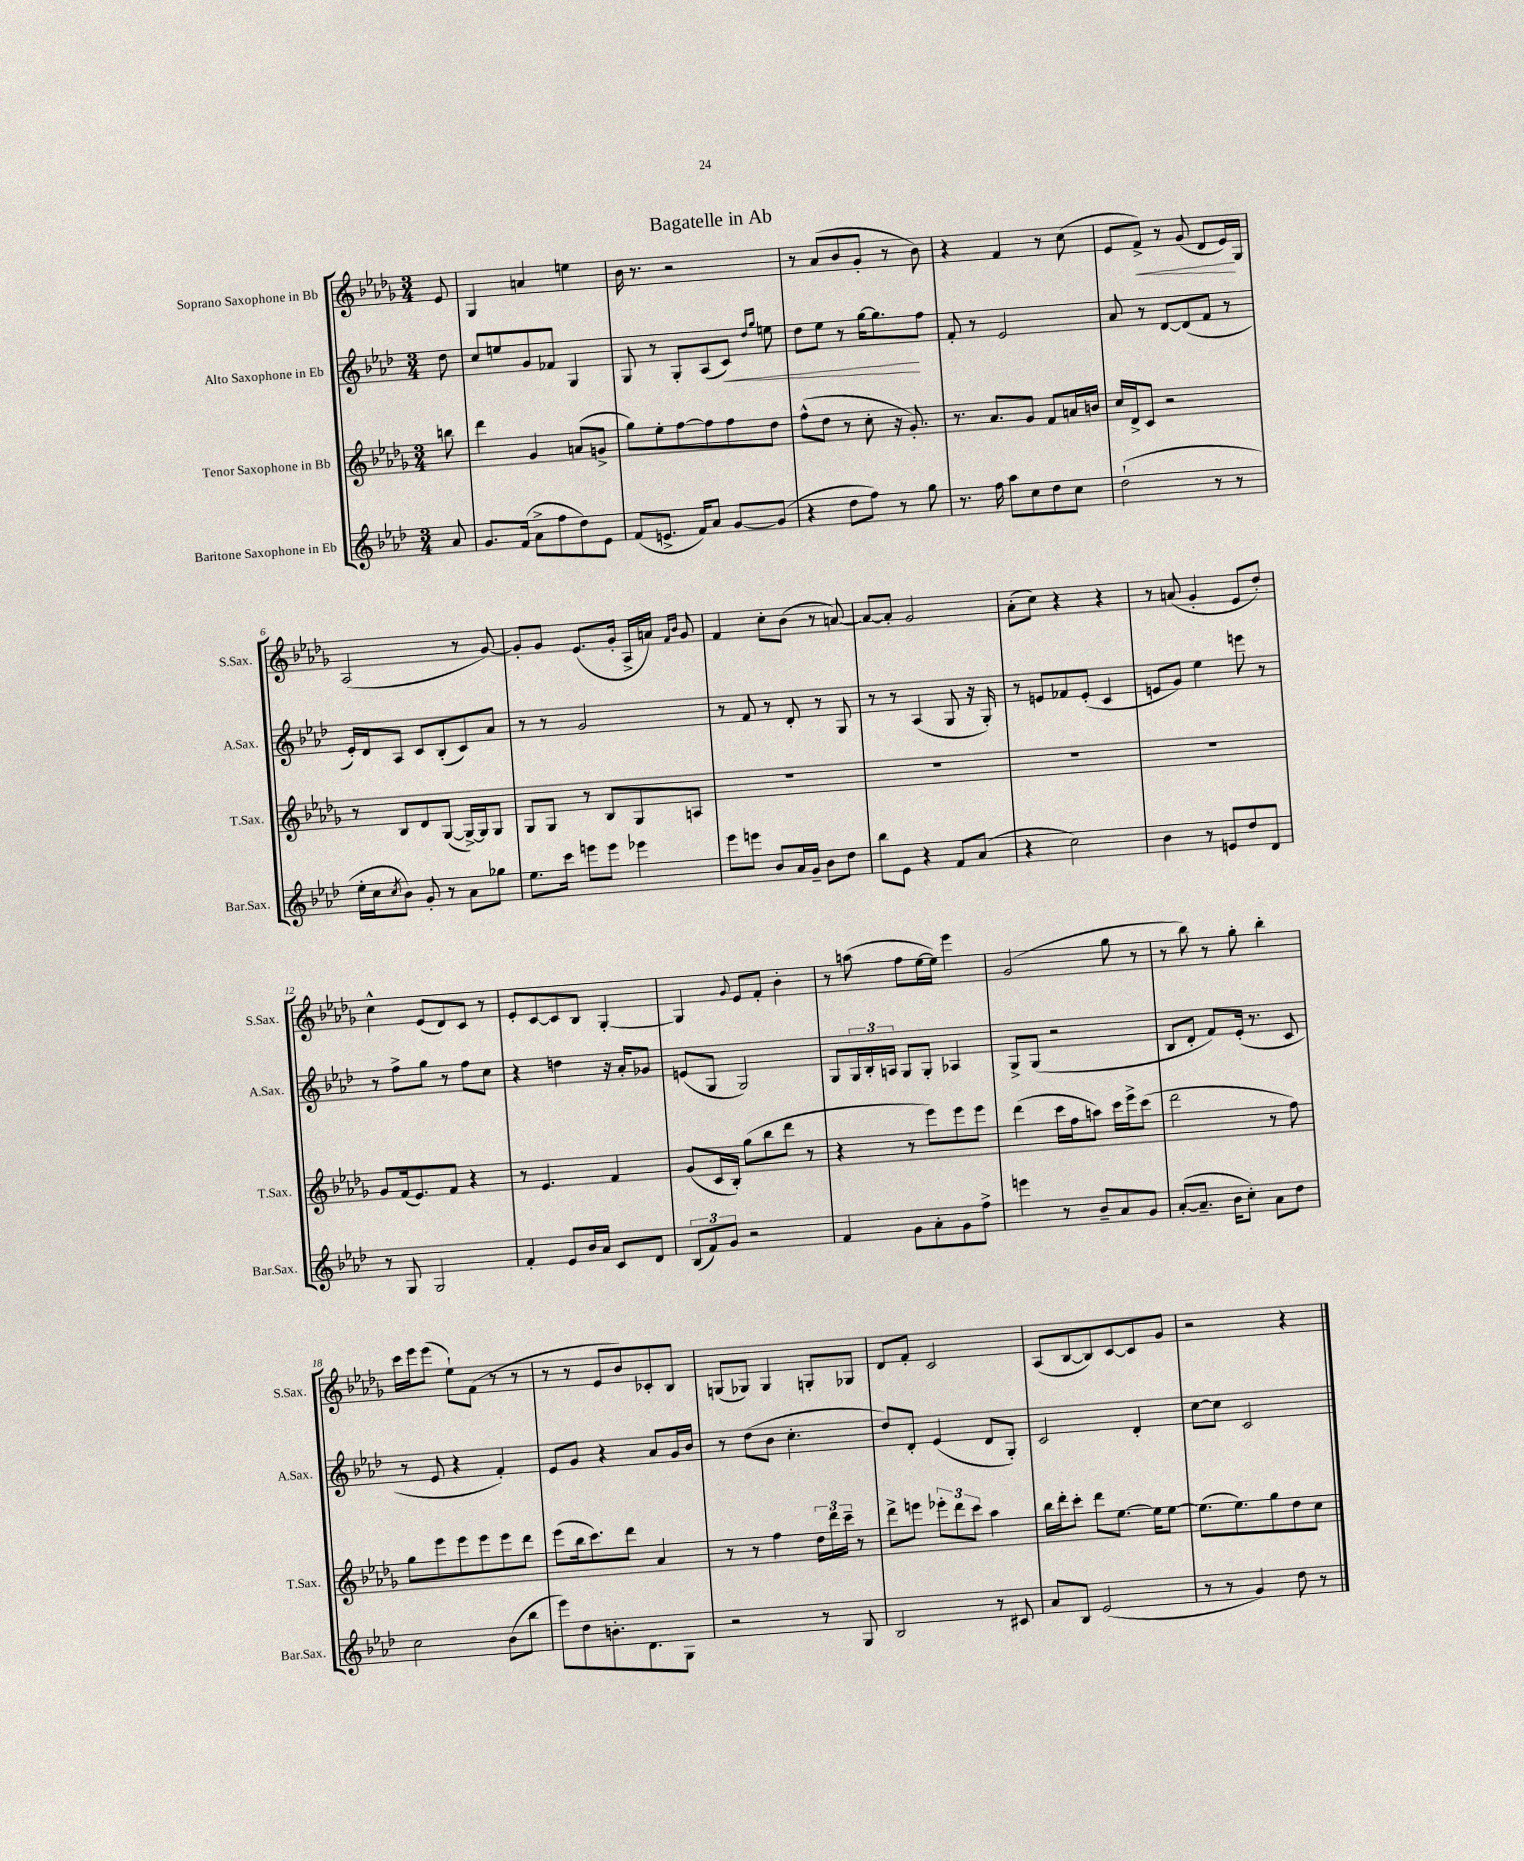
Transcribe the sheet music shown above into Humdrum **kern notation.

**kern	**kern	**kern	**dynam	**kern	**dynam
*part4	*part3	*part2	*part2	*part1	*part1
*staff4	*staff3	*staff2	*staff2	*staff1	*staff1
*I"Baritone Saxophone in Eb	*I"Tenor Saxophone in Bb	*I"Alto Saxophone in Eb	*	*I"Soprano Saxophone in Bb	*
*I'Bar.Sax.	*I'T.Sax.	*I'A.Sax.	*	*I'S.Sax.	*
*clefG2	*clefG2	*clefG2	*	*clefG2	*
*k[b-e-a-d-]	*k[b-e-a-d-g-]	*k[b-e-a-d-]	*	*k[b-e-a-d-g-]	*
*M3/4	*M3/4	*M3/4	*	*M3/4	*
=	=	=	=	=	=
8a-/	8bbn\	8dd-\	.	8e-/	.
=1	=1	=1	=1	=1	=1
8.g/L	4ddd-\	8cc/L	.	4G-/	.
.	.	8een/	.	.	.
(16f/Jk	.	.	.	.	.
8a-^\L	4g-/	8g/	.	4an/	.
8ff\	.	8f-X/J	.	.	.
8dd-\)	(8an/L	4G/	.	4een\	.
8e-\J	8gn^/J	.	.	.	.
=2	=2	=2	=2	=2	=2
(8f/L	8gg-\L)	8G/	.	16b-\	.
.	.	.	.	8.r	.
8.en^/J	8ee-'\	8r	.	.	.
.	[8ff\	8G'/L	.	2r	.
16f/KL)	.	.	.	.	.
8a-/J	8ff\]	(8A-/	.	.	.
!	!	!	!LO:HP:b	!	!
[8g/L	8ff\	8c/J)	<	.	.
.	.	16qqdd-/LL	.	.	.
.	.	16qqgg/JJ	.	.	.
(8g/J]	8dd-\J	8een\	.	.	.
=3	=3	=3	=3	=3	=3
4r	(8ff^^\L	8dd-\L	.	8r	.
.	8dd-\J	8ee-\J	.	(8a-/L	.
8dd-\L	8r	8r	.	8b-/	.
8ff\J)	8cc'\	[16gg\KL	.	8g-'/J	.
.	.	8.gg\]	.	.	.
8r	16r	.	.	8r	.
.	8.g-'/)	.	.	.	.
8gg\	.	8ff\J	[	8b-\)	.
=4	=4	=4	=4	=4	=4
8.r	8.r	8f'/	.	4r	.
.	.	8r	.	.	.
16ff\	8.a-/L	.	.	.	.
8aa-\L	.	2e-/	.	4f/	.
8cc\	8g-/J	.	.	.	.
8dd-\	8f/L	.	.	8r	.
8cc\J	16an/L	.	.	(8cc\	.
.	16bn/JJ	.	.	.	.
=5	=5	=5	=5	=5	=5
(2dd-`\	16cc/LL	8a-/	.	8e-/L	.
.	16d-^/J	.	.	.	.
!	!	!	!	!	!LO:HP:b
.	8c/J	8r	.	8f^/J)	<
.	2r	[8d-/L	.	8r	.
.	.	(8d-/]	.	(8g-/	.
8r	.	8f/J	.	8d-/L	.
8r	.	8r	.	16e-/L)	.
.	.	.	.	16G-/JJ	[
!!LO:LB:g=z
=6	=6	=6	=6	=6	=6
16ee-'\LL	8r	16e-'/LL)	.	(2A-/	.
16cc\J	.	16d-/J	.	.	.
8qcc/	.	.	.	.	.
8b-\J)	8B-/L	8A-/J	.	.	.
8g'/	8d-/	8c/L	.	.	.
8r	([8G-/J	(8B-'/	.	.	.
8a-\L	16G-^/LL_)	8c/)	.	8r	.
.	16G-/J]	.	.	.	.
8gg-X\J	8G-/J	8a-/J	.	[8g-/)	.
=7	=7	=7	=7	=7	=7
8.ee-\L	8G-/L	8r	.	8g-'/L]	.
.	8G-/J	8r	.	8g-/J	.
16ccc\Jk	.	.	.	.	.
8eeen\L	8r	2g/	.	(8.e-/L	.
8eee\J	8B-/L	.	.	.	.
.	.	.	.	16g-'/Jk	.
4eee-X\	8G-/	.	.	16A-^/LL	.
.	.	.	.	16an/JJ)	.
.	.	.	.	16qqf/LL	.
.	.	.	.	16qqb-/JJ	.
.	8An/J	.	.	8g-/	.
=8	=8	=8	=8	=8	=8
8eee-\L	2.r	8r	.	4f/	.
8eeen\J	.	8f/	.	.	.
8b-/L	.	8r	.	8cc'\L	.
16a-/L	.	8d-'/	.	(8b-\J	.
16g~/JJ	.	.	.	.	.
8b-\L	.	8r	.	8r	.
8dd-\J	.	8G/	.	[8an/)	.
=9	=9	=9	=9	=9	=9
8bb-\L	2.r	8r	.	8a/L_	.
8e-\J	.	8r	.	8a'/J]	.
4r	.	(4A-/	.	2g-/	.
8f/L	.	8G/	.	.	.
(8a-/J	.	16r	.	.	.
.	.	16G'/)	.	.	.
=10	=10	=10	=10	=10	=10
4r	2.r	8r	.	(8a-'\L	.
.	.	8en/L	.	8cc\J)	.
2cc\)	.	8f-X/	.	4r	.
.	.	(8e'/J	.	.	.
.	.	4c/	.	4r	.
=11	=11	=11	=11	=11	=11
4b-\	2.r	8en/L	.	8r	.
.	.	8g/J)	.	(8an/	.
8r	.	4ee-\	.	4g-'/	.
8en/L	.	.	.	.	.
8dd-/	.	8eeen\	.	8e-/L	.
8d-/J	.	8r	.	8dd-'/J)	.
!!LO:LB:g=z
=12	=12	=12	=12	=12	=12
8r	8g-/L	8r	.	4cc^^\	.
8G/	(16f/k	8ff^\L	.	.	.
.	8.e-/)	.	.	.	.
2G/	.	8gg\J	.	(8e-/L	.
.	8f/J	8r	.	8d-/)	.
.	4r	8ff\L	.	8c/J	.
.	.	8cc\J	.	8r	.
=13	=13	=13	=13	=13	=13
4f'/	8r	4r	.	8e-'/L	.
.	4.e-/	.	.	[8c/	.
8e-/L	.	4ddn\	.	8c/]	.
16b-/L	.	.	.	8B-/J	.
16a-/JJ	.	.	.	.	.
8c/L	4f/	16r	.	[4G-'/	.
.	.	16a-'/KL	.	.	.
8d-/J	.	8g-X/J	.	.	.
=14	=14	=14	=14	=14	=14
(12B-/L	(8g-/L	(8en/L	.	4G-/]	.
12f/)	.	.	.	.	.
.	16c/L	8G/J	.	.	.
12g/J	.	.	.	.	.
.	16B-'/JJ)	.	.	.	.
.	.	.	.	8qqg-/	.
2r	(8gg-\L	2G/)	.	8e-/L	.
.	8bb-\	.	.	8f'/J	.
.	8ddd-\J	.	.	4b-'\	.
.	8r	.	.	.	.
=15	=15	=15	=15	=15	=15
4f/	4r	8G/L	.	8r	.
.	.	24G/L	.	(8aan\	.
.	.	24B-'/	.	.	.
.	.	24An/JJ	.	.	.
8g\L	8r	8G/L	.	8ff\L	.
8a-'\	8eee-\L)	8G'/J	.	[16ee-\L	.
.	.	.	.	16ee-\JJ])	.
8g\	8eee-\	4A-X/	.	4eee-\	.
8ff^\J	8eee-\J	.	.	.	.
=16	=16	=16	=16	=16	=16
4eeen\	(4ddd-\	8G^/L	.	(2g-/	.
.	.	(8G/J	.	.	.
8r	16ccc\LL	2r	.	.	.
.	16ff\J	.	.	.	.
8b-~/L	8aan\J)	.	.	.	.
8a-/	16ccc\LL	.	.	8gg-\	.
.	16eee-^\J	.	.	.	.
8g/J	(8ccc\J	.	.	8r	.
=17	=17	=17	=17	=17	=17
([8a-'/L	2ddd-\	8B-/L	.	8r	.
8.a-~/J]	.	8d-'/J	.	8bb-\)	.
.	.	8f/L)	.	8r	.
16b-\KL	.	.	.	.	.
8cc'\J)	.	(16e-'/Jk	.	8gg-'\	.
.	.	8.r	.	.	.
8a-\L	8r	.	.	4bb-'\	.
8dd-\J	8ff\)	8c/	.	.	.
!!LO:LB:g=z
=18	=18	=18	=18	=18	=18
2cc\	8gg-\L	8r	.	16ccc\LL	.
.	.	.	.	16eee-\J	.
.	8eee-\	8e-/	.	(8eee-\J	.
.	8eee-\	4r	.	8ee-`\L)	.
.	8eee-\	.	.	(8f\J	.
(8b-\L	8eee-\	4f'/)	.	8r	.
8bb-\J	8ddd-\J	.	.	8r	.
=19	=19	=19	=19	=19	=19
8eee-\L)	(8eee-\L	8e-/L	.	8r	.
8dd-\	16bb-\k	8g/J	.	8r	.
.	8.ccc\)	.	.	.	.
8.bn'\	.	4r	.	8e-/L	.
.	8ddd-\J	.	.	8b-/)	.
8.d-\	.	.	.	.	.
.	4a-/	8a-/L	.	8c-X'/	.
8G\J	.	16g/L	.	8B-/J	.
.	.	16b-/JJ	.	.	.
=20	=20	=20	=20	=20	=20
2r	8r	8r	.	(8Gn/L	.
.	8r	(8dd-\L	.	8G-X/J)	.
.	4ff\	8b-\J	.	4G-/	.
.	.	4.cc'\	.	.	.
8r	24dd-\LL	.	.	8Gn'/L	.
.	24ddd-\	.	.	.	.
.	24ccc~\JJ	.	.	.	.
8G/	8r	.	.	8G-X/J	.
=21	=21	=21	=21	=21	=21
2B-/	8ddd-^\L	8dd-/L)	.	8d-/L	.
.	8eeen\J	8d-'/J	.	8f'/J	.
.	12eee-X'\L	(4e-/	.	2c/	.
.	12ddd-\	.	.	.	.
.	12ccc\J	.	.	.	.
8r	4aa-\	8d-/L	.	.	.
8c#X/	.	8G'/J)	.	.	.
=22	=22	=22	=22	=22	=22
8a-/L	16bb-\LL	2c/	.	(8A-/L	.
.	16ddd-'\J	.	.	.	.
8B-/J	8ccc'\J	.	.	[8B-/	.
(2e-/	8ddd-\L	.	.	8B-/])	.
.	[8.ee-\J	.	.	[8c/	.
.	.	4d-'/	.	8c/]	.
.	16ee-\KL]	.	.	.	.
.	[8ee-\J	.	.	8g-/J	.
=23	=23	=23	=23	=23	=23
8r	(8.ee-\L]	[8cc\L	.	2r	.
8r	.	8cc\J]	.	.	.
.	8.ee-\)	.	.	.	.
4g/)	.	2c/	.	.	.
.	8gg-\	.	.	.	.
8dd-\	8dd-\	.	.	4r	.
8r	8cc\J	.	.	.	.
==	==	==	==	==	==
*-	*-	*-	*-	*-	*-
